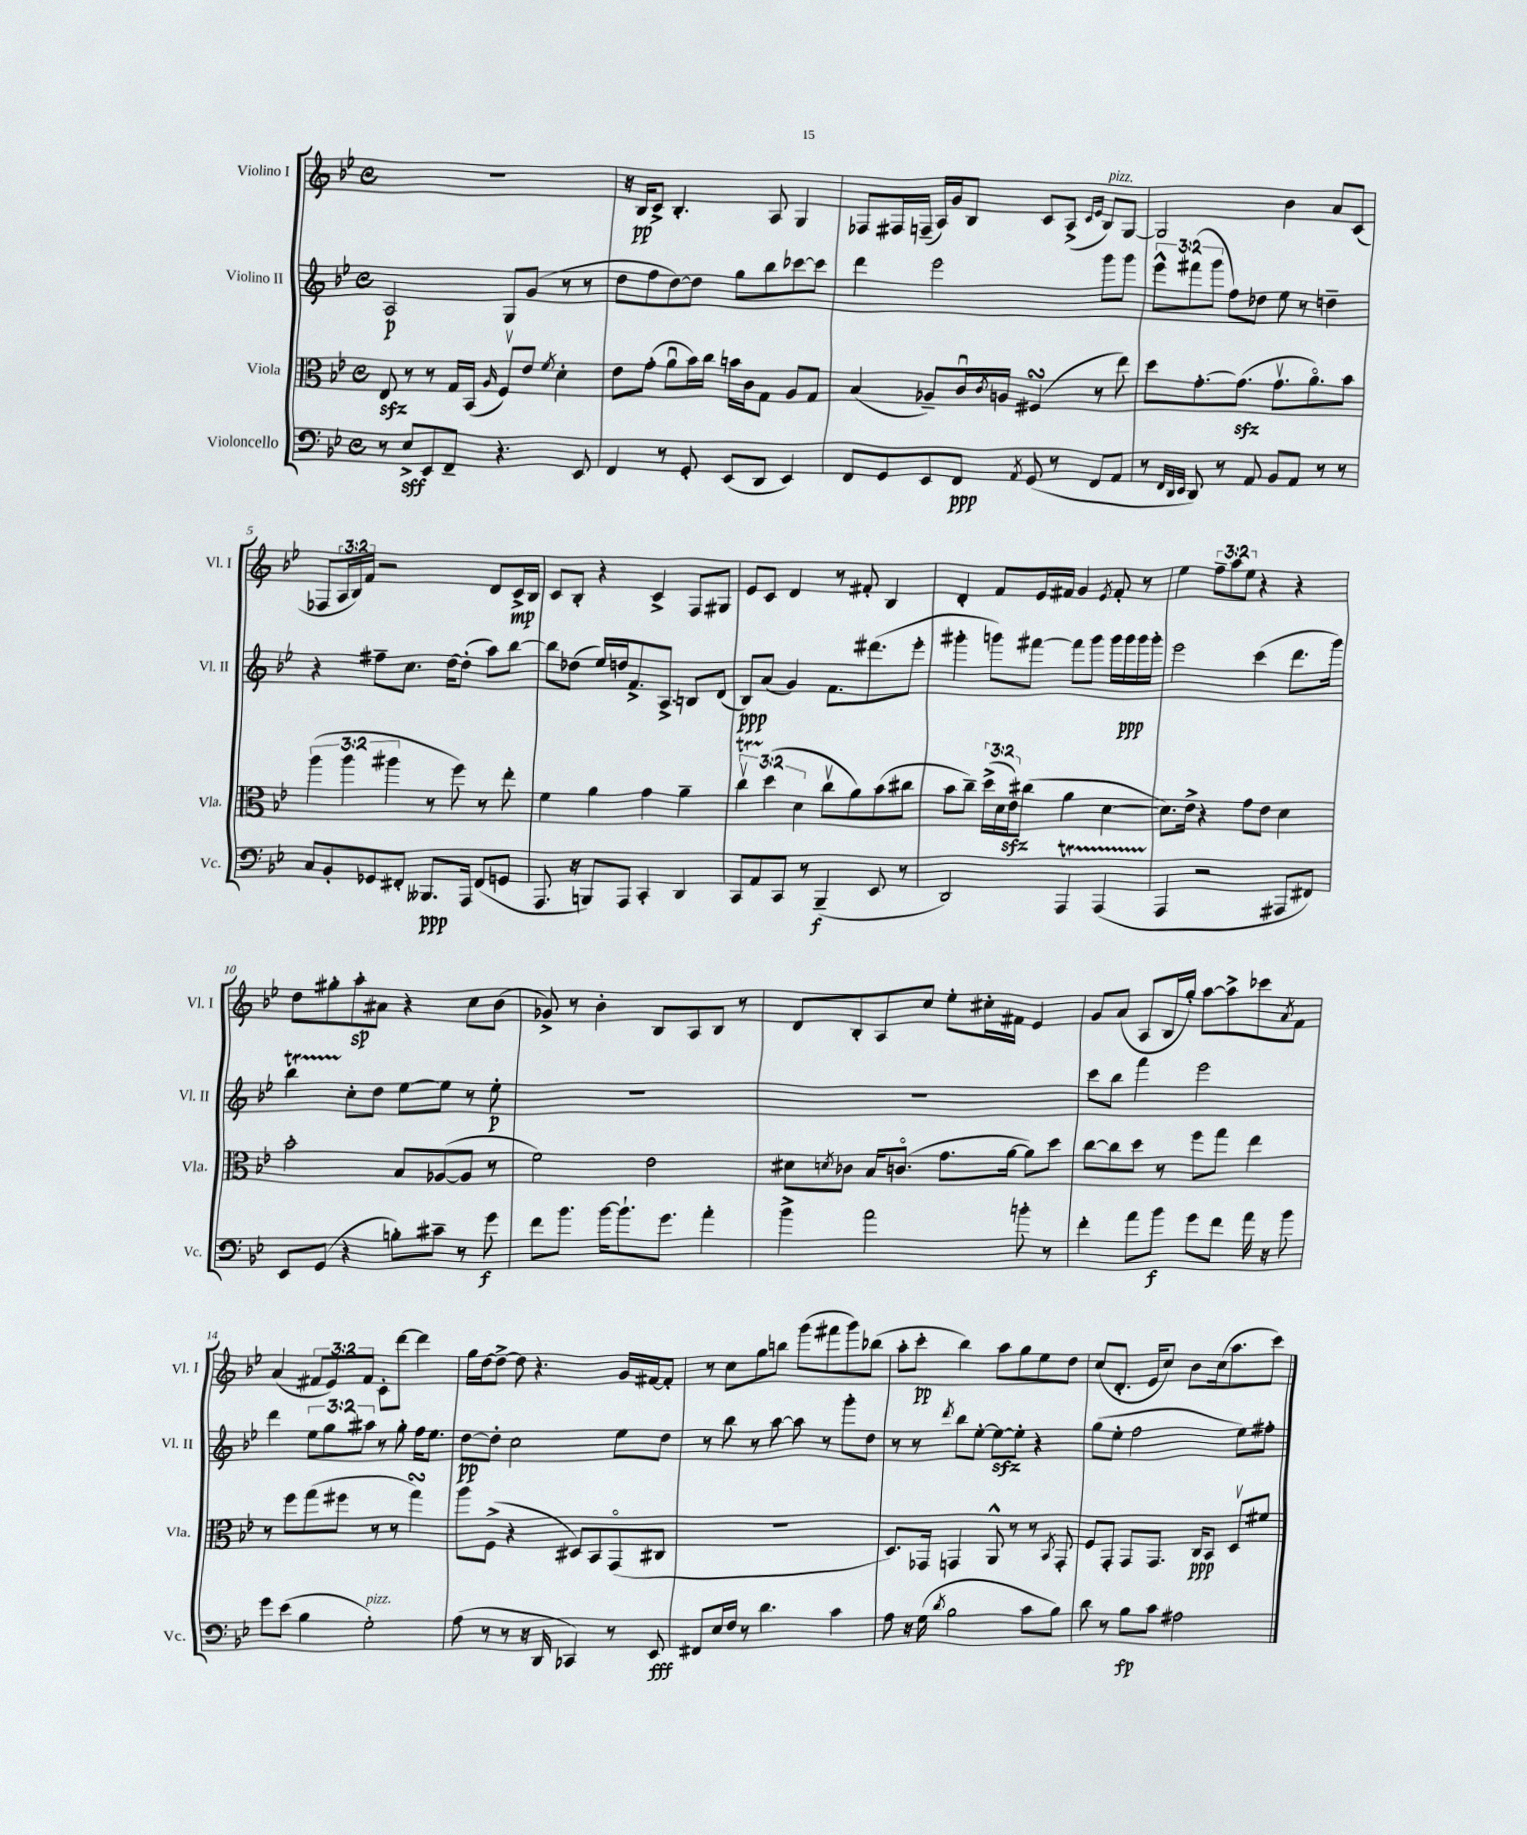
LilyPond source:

<<
\new StaffGroup <<
\new Staff = "s0" \with { instrumentName = "Violino I" shortInstrumentName = "Vl. I" } {
    \clef treble \key bes \major \defaultTimeSignature \time 4/4 \override Staff.TupletNumber.text = #tuplet-number::calc-fraction-text
    R1 |
    r16 bes16\pp c'8-> bes4.-. a8 g4 |
    fes8 fis16 f16--( a16) g'16 bes8 c'8 a8->( \grace { c'16 ees'16 } bes8^\markup { \italic "pizz." }) g8~ |
    g2 bes'4 a'8 c'8( |
    fes8 \tuplet 3/2 { a16 bes16) f'16 } r2 d'8 c'16->\mp bes16 |
    c'8 bes8-. r4 c'4-> f8 gis8 |
    ees'8 c'8 d'4 r8 fis'8-. bes4 |
    d'4-. f'8 ees'16 fis'16 g'4 \acciaccatura { ees'8 } fis'8-. r8 |
    ees''4 \tuplet 3/2 { f''8-- a''8 ees''8 } r4 r4 |
    d''8 gis''8-. a''8-.\sp ais'8 r4 c''8 bes'8( |
    ges'8->) r8 bes'4-. bes8 a8 bes8 r8 |
    d'8 bes8-. a8 c''8 ees''8-. cis''16-. fis'16 ees'4 |
    g'8 a'8( a8 bes16 g''16-.) a''8~ a''8-> ces'''8 \acciaccatura { a'8 } f'8 |
    a'4( \tuplet 3/2 { fis'8 ees'8) fis'8 } c'8-. d'''8~ d'''4 |
    g''16 d''16~ d''8~-> d''8 r4. g'16 fis'16~ fis'8-. |
    r8 c''8 g''8 b''8 g'''8( fis'''8 g'''8) bes''8( |
    a''8-. c'''8-.\pp bes''4) a''8 g''8 ees''8 d''8 |
    c''8( d'8.-. ees'16 c''8) bes'8 c''16( a''8. c'''8) \bar "|." |
}
\new Staff = "s1" \with { instrumentName = "Violino II" shortInstrumentName = "Vl. II" } {
    \clef treble \key bes \major \defaultTimeSignature \time 4/4 \override Staff.TupletNumber.text = #tuplet-number::calc-fraction-text
    a2\p g8 g'8( r8 r8 |
    d''8 f''8 d''8~) d''8 g''8 bes''8 ces'''8~ ces'''8 |
    d'''4 ees'''2 g'''8 g'''8 |
    \tuplet 3/2 { ees'''8-^ fis'''8( g'''8 } f''8) des''8 ees''8 r8 d''4-- |
    r4 fis''8-- c''8. d''16~ d''8-.( a''8) bes''8~ |
    bes''8 des''8( ees''16) d''16 f'8.-> a8.-> b8 d'8( |
    bes8\ppp) a'8( g'4) f'8. dis'''8.( ees'''8-. |
    gis'''4-. g'''8) fis'''8~ fis'''8 g'''8 g'''16 g'''16\ppp g'''16 g'''16-. |
    ees'''2 c'''4( d'''8. g'''16) |
    bes''4\startTrillSpan c''8-.\stopTrillSpan d''8 ees''8~ ees''8 r8 ees''8-.\p |
    R1 |
    R1 |
    c'''8 bes''8 f'''4 ees'''2 |
    d'''4 \tuplet 3/2 { ees''8 g''8 ais''8 } r8 g''8-. f''16 ees''8. |
    d''8~\pp d''8-. c''2 ees''8 d''8 |
    r8 bes''8 r8 a''8~ a''8 r8 g'''8-. d''8 |
    r8 r8 \acciaccatura { d'''8 } bes''8 ees''8~-. ees''8~\sfz ees''8-. r4 |
    g''8( ees''8-. f''2 ees''8) fis''8-. \bar "|." |
}
\new Staff = "s2" \with { instrumentName = "Viola" shortInstrumentName = "Vla." } {
    \clef alto \key bes \major \defaultTimeSignature \time 4/4 \override Staff.TupletNumber.text = #tuplet-number::calc-fraction-text
    ees8\sfz r8 r8 g16 bes,16( \grace { a16 } f8\upbow) ees'8 \acciaccatura { f'8 } d'4-. |
    ees'8 g'8-.( a'8\downbow bes'16) c''16 b'16 c'16 g8 a8 g8 |
    bes4( aes8--) c'16\downbow \acciaccatura { c'8 } a16 fis4\turn( r8 ees''8) |
    d''8 g'8.~-. g'8.\sfz( g'8.\upbow a'8.\flageolet) bes'8 |
    \tuplet 3/2 { a''4( a''4 ais''4 } r8 f''8) r8 ees''8-. |
    f'4 a'4 g'4 a'4-- |
    \tuplet 3/2 { c''4\upbow\startTrillSpan d''4\stopTrillSpan( d'4 } c''8\upbow a'8) bes'8( cis''8 |
    bes'8 c''8--) \tuplet 3/2 { d''16->( d'16 ees'16\sfz) } cis''8( a'4 d'4~ |
    d'8.) ees'16-> r4 g'8 ees'8 d'4 |
    bes'2-. bes8 aes8~( aes8 r8 |
    f'2) ees'2 |
    dis'8 \acciaccatura { d'8 } ces'8 bes16 c'8.\flageolet( g'8. a'16~ a'8) d''8 |
    c''8~ c''8 d''8 r8 f''8 g''8 ees''4 |
    r8 f''8 g''8( fis''8 r8 r8 g''4\turn) |
    a''8 f8->( r4 dis8) bes,8 g,8\flageolet( cis8 |
    R1 |
    d8.) ges,16 g,4 a,8-^ r8 r8 \acciaccatura { bes,8 } g,8-. |
    f8 g,8-. g,8 g,8. c16\ppp bes,8 d8\upbow fis'8 \bar "|." |
}
\new Staff = "s3" \with { instrumentName = "Violoncello" shortInstrumentName = "Vc." } {
    \clef bass \key bes \major \defaultTimeSignature \time 4/4
    r8 ees8->\sff ees,8 f,8-- r4. ees,8 |
    f,4 r8 g,8-. ees,8( d,8 ees,4) |
    f,8 g,8 ees,8 f,8\ppp \acciaccatura { a,8 } g,8( r8 f,8 a,8 |
    r8 \grace { f,32 d,32 ees,32 } d,8) r8 a,8 bes,8 a,8 r8 r8 |
    c8 bes,8-. ges,8 fis,8-. beses,,8.\ppp a,,16 fis,8( g,8 |
    a,,8. r16 b,,8) a,,8 c,4-. d,4 |
    c,8 a,8 c,8 r8 bes,,4--\f( ees,8 r8 |
    d,2) a,,4\startTrillSpan a,,4( |
    a,,4\stopTrillSpan r2 ais,,8 fis,8) |
    ees,8 g,8( r4 b8-.) cis'8-- r8 g'8\f |
    f'8 bes'8. bes'16~ bes'8.-! g'8. a'4-. |
    bes'4-> a'2 b'8-. r8 |
    f'4-. a'8 bes'8\f g'8 f'8 a'16 r16 bes'8 |
    g'8 ees'8( bes4 g2-.^\markup { \italic "pizz." }) |
    a8( r8 r8 r16 d,16 ces,4) r8 ees,8\fff |
    fis,8 ees16 f16 r8 d'4. c'4 |
    a8 r16 g16( \acciaccatura { d'8 } bes2 c'8 bes8) |
    d'8 r8 bes8\fp c'8 ais2 \bar "|." |
}
>>
>>
